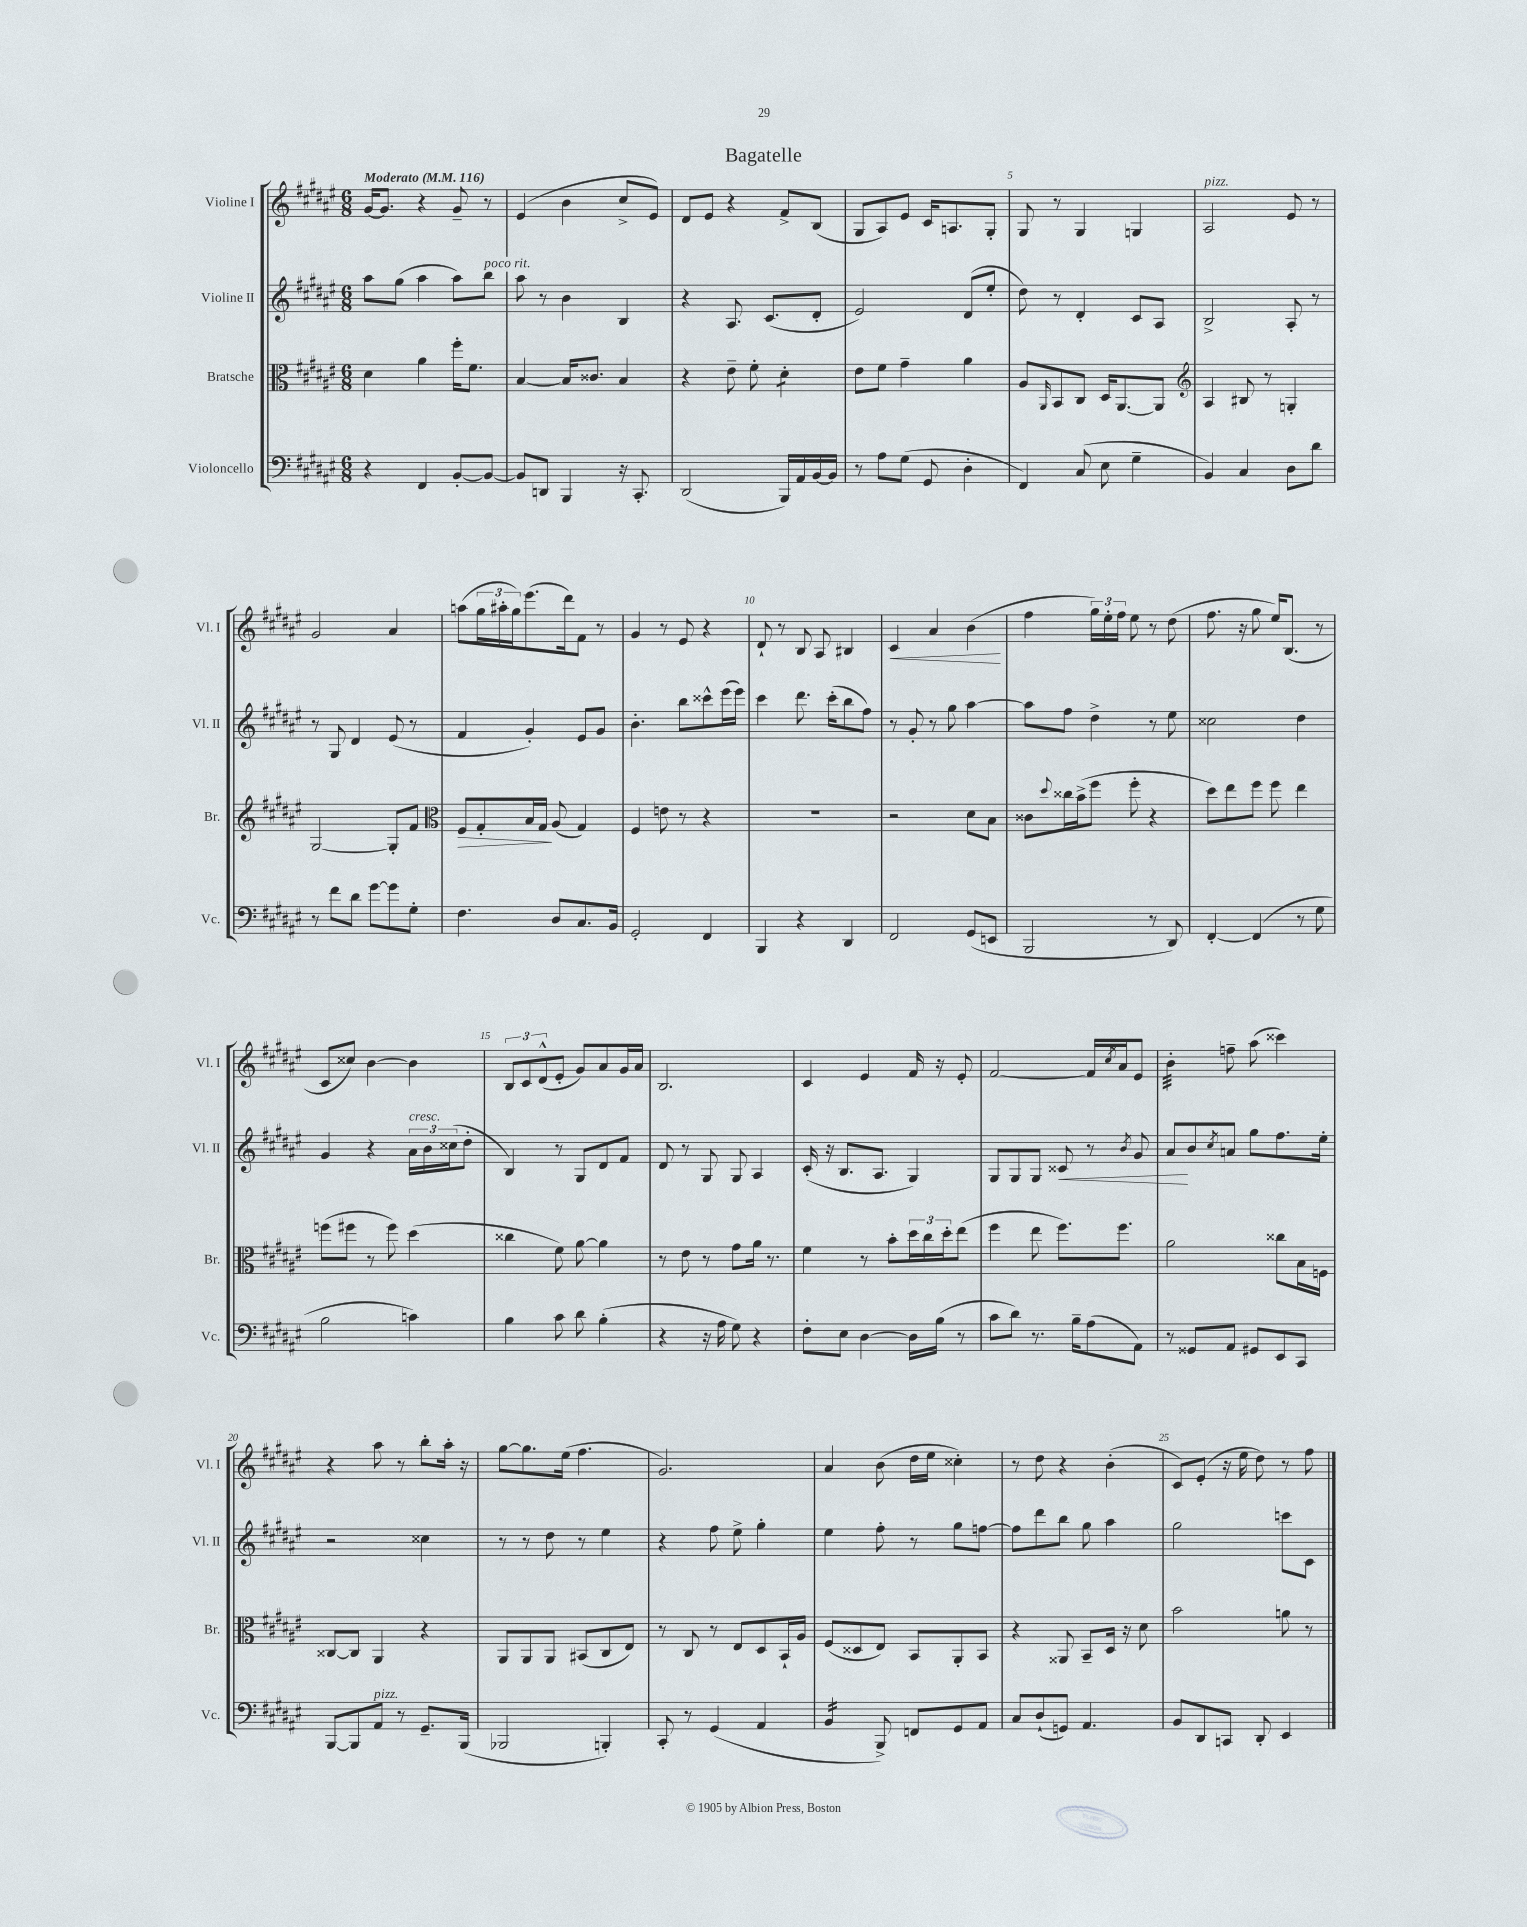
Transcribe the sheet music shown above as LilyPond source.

\header { title = "Bagatelle" }
<<
\new StaffGroup <<
\new Staff = "s0" \with { instrumentName = "Violine I" shortInstrumentName = "Vl. I" } {
    \clef treble \key fis \major \numericTimeSignature \time 6/8 \tempo "Moderato" 4 = 116
    gis'16~ gis'8. r4 gis'8-- r8 |
    eis'4( b'4 cis''8-> eis'8) |
    dis'8 eis'8 r4 fis'8-> b8( |
    gis8 ais8) eis'8 cis'16 a8. gis8-. |
    gis8 r8 gis4 g4 |
    ais2^\markup { \italic "pizz." } eis'8 r8 |
    gis'2 ais'4 |
    a''8( \tuplet 3/2 { gis''16 ais''16-. gis''16) } eis'''8.( dis'''16) fis'8 r8 |
    gis'4 r8 eis'8 r4 |
    dis'8-! r8 b8 ais8 bis4 |
    cis'4\< ais'4 b'4\!( |
    fis''4 \tuplet 3/2 { gis''16) eis''16-. fis''16 } eis''8 r8 dis''8( |
    fis''8. r16 gis''8 eis''16) b8.( r8 |
    cis'8 cisis''8) b'4~ b'4 |
    \tuplet 3/2 { b8 cis'8 dis'8-^( } eis'8-. gis'8) ais'8 gis'16 ais'16 |
    b2. |
    cis'4 eis'4 fis'16 r16 eis'8-. |
    fis'2~ fis'16 \acciaccatura { cis''8 } ais'16 eis'8 |
    b'4:32-. f''8-- ais''8( cisis'''4) |
    r4 ais''8 r8 b''8-. ais''16-. r16 |
    gis''8~ gis''8. eis''16( fis''4. |
    gis'2.) |
    ais'4 b'8( dis''16 eis''16 cisis''4-.) |
    r8 dis''8 r4 b'4-.( |
    cis'8) eis'8-.( r16 eis''16 dis''8) r8 fis''8 \bar "|." |
}
\new Staff = "s1" \with { instrumentName = "Violine II" shortInstrumentName = "Vl. II" } {
    \clef treble \key fis \major \numericTimeSignature \time 6/8
    ais''8 gis''8( ais''4 ais''8) b''8^\markup { \italic "poco rit." } |
    ais''8 r8 b'4 b4 |
    r4 ais8. cis'8.( dis'8-. |
    eis'2) dis'8( eis''8-. |
    dis''8) r8 dis'4-. cis'8 ais8 |
    b2-> ais8-. r8 |
    r8 gis8 dis'4 eis'8( r8 |
    fis'4 gis'4-.) eis'8 gis'8 |
    b'4.-. b''8 cisis'''8-^ eis'''16( eis'''16) |
    cis'''4 dis'''8. cis'''16-.( b''8 fis''8) |
    r8 gis'8-. r8 gis''8 ais''4~ |
    ais''8 fis''8 dis''4-> r8 eis''8 |
    cisis''2 dis''4 |
    gis'4 r4 \tuplet 3/2 { ais'16^\markup { \italic "cresc." } b'16 cisis''16( } dis''8-. |
    b4) r8 gis8 dis'8 fis'8 |
    dis'8 r8 gis8 gis8 ais4 |
    cis'16-.( r16 b8. ais8. gis4) |
    gis8 gis8 gis8 cisis'8\< r8 \acciaccatura { b'8 } gis'8 |
    ais'8\! b'8 \acciaccatura { cis''8 } a'8 gis''8 fis''8. eis''16-. |
    r2 cisis''4 |
    r8 r8 dis''8 r8 eis''4 |
    r4 fis''8 eis''8-> gis''4-. |
    eis''4 fis''8-. r8 gis''8 f''8~ |
    f''8 dis'''8 b''8 gis''8 ais''4 |
    gis''2 c'''8 cis'8 \bar "|." |
}
\new Staff = "s2" \with { instrumentName = "Bratsche" shortInstrumentName = "Br." } {
    \clef alto \key fis \major \numericTimeSignature \time 6/8
    dis'4 ais'4 fis''16-. fis'8. |
    b4~ b16 cisis'8. b4 |
    r4 eis'8-- fis'8-. dis'4:8-. |
    eis'8 fis'8 gis'4-- ais'4 |
    ais8 \grace { ais,16 } b,8 cis8 dis16 ais,8.~ ais,8 |
    \clef treble ais4 bis8 r8 g4-. |
    gis2~ gis8-. fis'8 |
    \clef alto fis8\> gis8-. b16 gis16\! ais8( gis4) |
    fis4 e'8 r8 r4 |
    R2. |
    r2 dis'8 b8 |
    cisis'8 \appoggiatura { dis''8 } cisis''16 b'16->( fis''8 fis''8-. r4 |
    dis''8) eis''8 fis''8 fis''8 eis''4 |
    f''8( fis''8 r8 fis''8) dis''4( |
    cisis''4 fis'8) ais'8~ ais'4 |
    r8 eis'8 r8 gis'8 ais'16 r8. |
    fis'4 r8 b'8-. \tuplet 3/2 { dis''16 cis''16 dis''16-. } eis''8( |
    fis''4 eis''8 fis''8.) fis''8. |
    ais'2 cisis''8 b16 f16 |
    cisis8~ cisis8 ais,4 r4 |
    ais,8 ais,8 ais,8 bis,8( cis8 eis8) |
    r8 cis8 r8 eis8 dis8 b,16-! ais16 |
    fis8( disis8 eis8) b,8 ais,8-. b,8 |
    r4 aisis,8 b,8-- dis16 r16 dis'8 |
    b'2 a'8 r8 \bar "|." |
}
\new Staff = "s3" \with { instrumentName = "Violoncello" shortInstrumentName = "Vc." } {
    \clef bass \key fis \major \numericTimeSignature \time 6/8
    r4 fis,4 b,8~-. b,8~ |
    b,8 d,8 b,,4 r16 cis,8.-. |
    dis,2( b,,16) ais,16 b,16~ b,16 |
    r8 ais8 gis8( gis,8 dis4-. |
    fis,4) cis8( eis8 gis4-- |
    b,4) cis4 dis8 dis'8 |
    r8 fis'8 dis'8 gis'8~ gis'8 gis8-. |
    fis4. dis8 cis8. b,16 |
    gis,2-. fis,4 |
    b,,4 r4 dis,4 |
    fis,2 gis,8( e,8 |
    b,,2 r8 dis,8) |
    fis,4~-. fis,4( r8 gis8 |
    b2 c'4) |
    b4 cis'8 dis'8 b4-.( |
    r4 r16 ais16 gis8) r4 |
    fis8-. eis8 dis4~ dis16 b16( r8 |
    cis'8 dis'8) r8. b16-- ais8( ais,8) |
    r8 gisis,8 ais,8 gis,8 eis,8 cis,8 |
    b,,8~ b,,8 ais,8^\markup { \italic "pizz." } r8 gis,8.-- b,,16( |
    bes,,2 b,,4-.) |
    cis,8-. r8 gis,4( ais,4 |
    b,4:16 b,,8->) f,8 gis,8 ais,8 |
    cis8 dis8-!( g,8) ais,4. |
    b,8 dis,8 c,8 dis,8-. eis,4 \bar "|." |
}
>>
>>
\layout { \context { \Score \override BarNumber.break-visibility = ##(#f #t #t) barNumberVisibility = #(every-nth-bar-number-visible 5) } }
